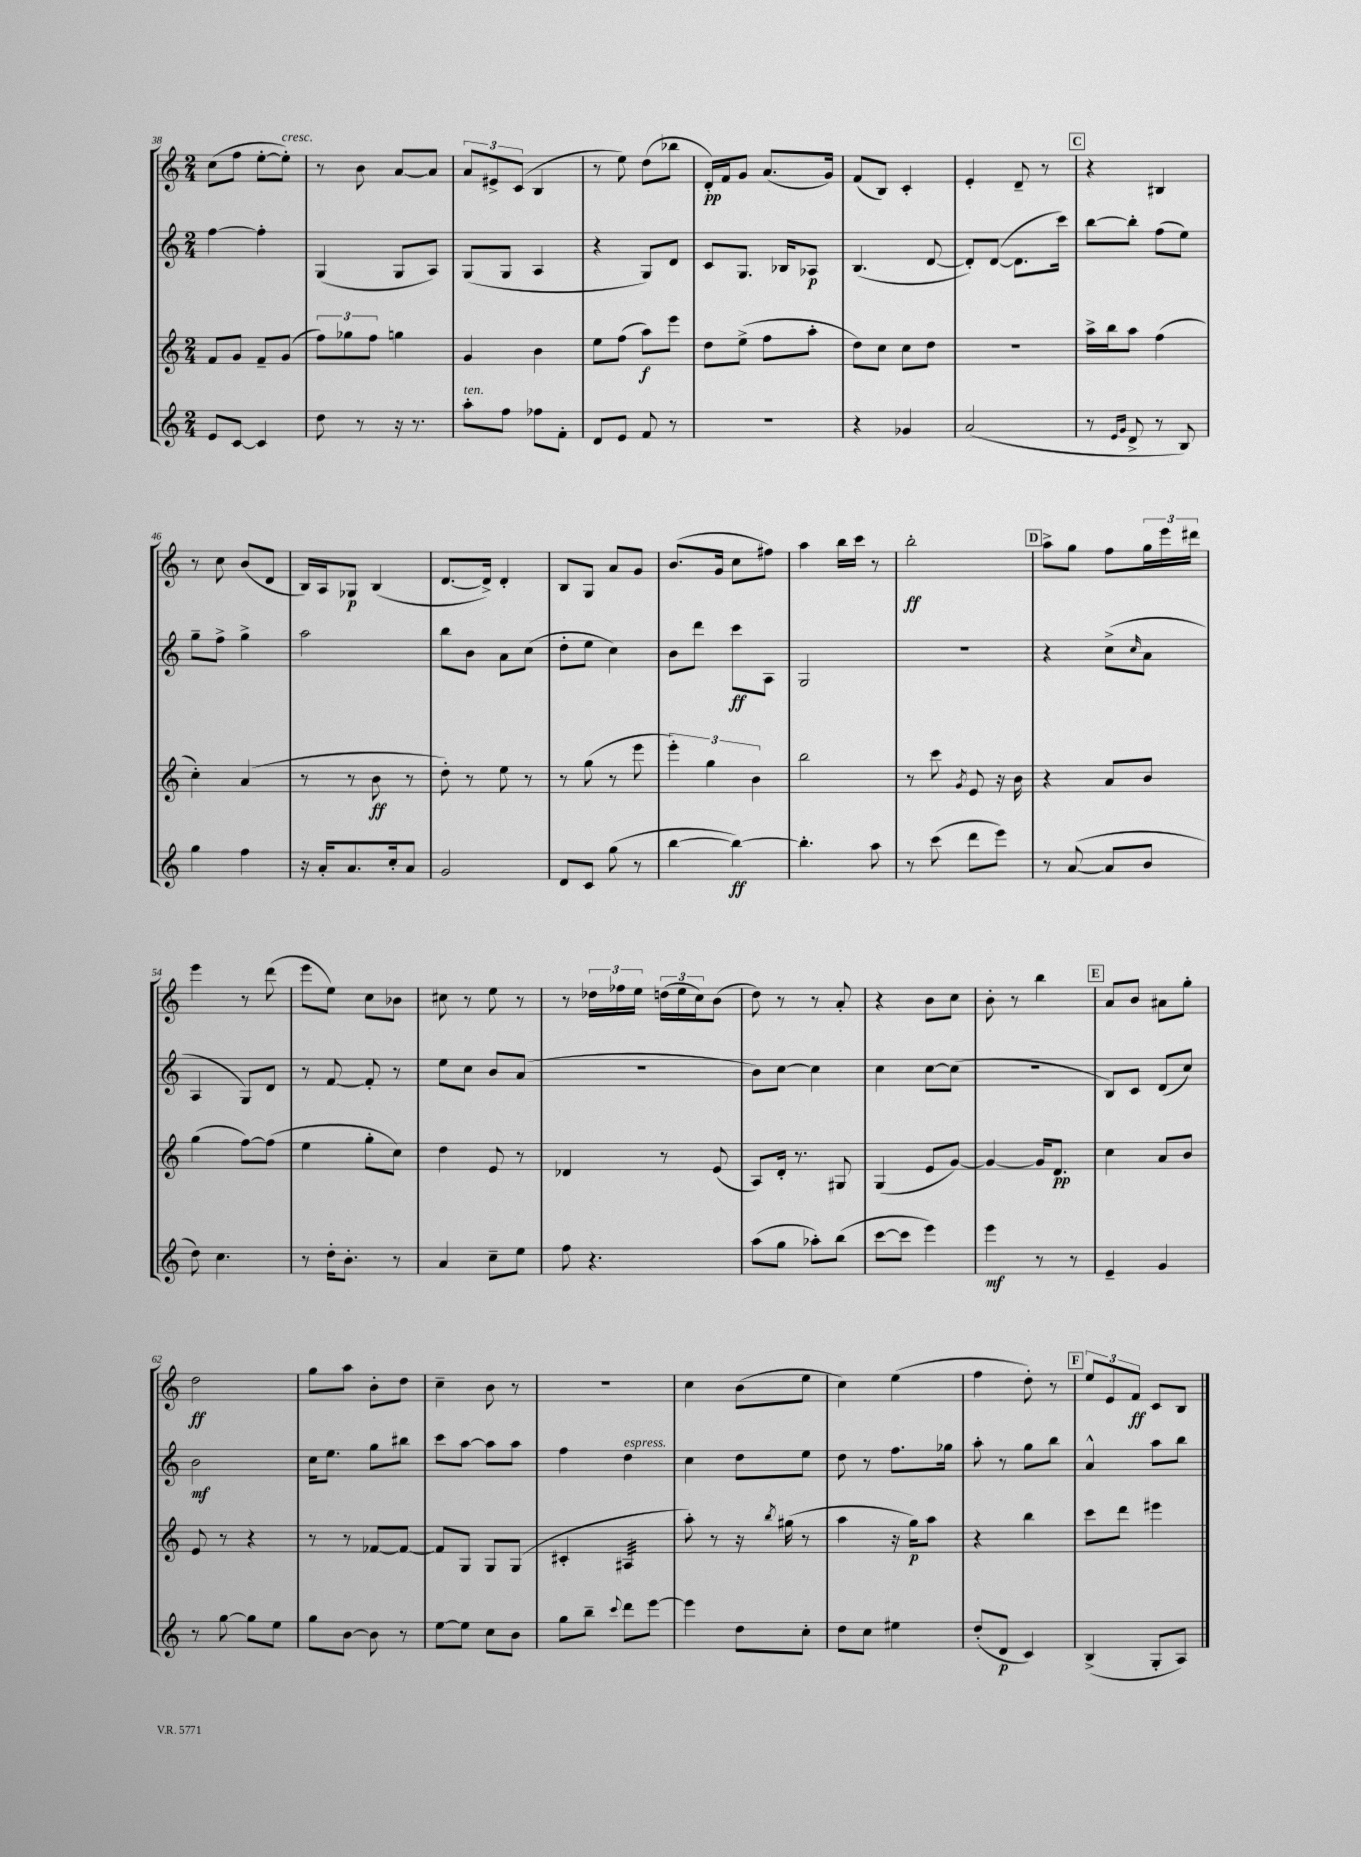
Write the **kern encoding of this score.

**kern	**kern	**kern	**kern
*staff4	*staff3	*staff2	*staff1
*clefG2	*clefG2	*clefG2	*clefG2
*k[]	*k[]	*k[]	*k[]
*M2/4	*M2/4	*M2/4	*M2/4
8e/L	8f/L	[4ff\	(8cc\L
[8c/J	8g/J	.	8ff\J
4c/]	8f~/L	4ff'\]	[8ee'\L
.	(8g/J	.	8ee'\]J)
=	=	=	=
8dd\	12ff\L)	(4G/	8r
.	12gg-\	.	.
8r	.	.	8b\
.	12ff\J	.	.
16r	4gg\	8G/L	[8a/L
8.r	.	.	.
.	.	8A/J)	8a/]J
=	=	=	=
8aa'\L	4g/	(8G/L	12a/L
.	.	.	12e#^/
8ff\J	.	8G/J	.
.	.	.	(12c/J
8ff-\L	4b\	4A/	4B/
8f'\J	.	.	.
=	=	=	=
8d/L	8ee\L	4r	8r
8e/J	(8ff\J	.	8ee\)
8f/	8aa\L)	8G/L)	(8dd\L
8r	8eee\J	8d/J	8bb-\J
=	=	=	=
2r	8dd\L	8c/L	16d'/LL)
.	.	.	16f/J
.	(8ee^\J	8.G/J	8g/J
.	8ff\L	.	(8.a/L
.	.	16B-/LK	.
.	8aa'\J	8A-/J	.
.	.	.	16g/Jk)
=	=	=	=
4r	8dd\L)	(4.B/	(8f/L
.	8cc\J	.	8B/J)
4g-/	8cc\L	.	4c'/
.	8dd\J	[8d/	.
=	=	=	=
(2a/	2r	8d'/]L)	4e'/
.	.	([8d/J	.
.	.	8.d\]L	8d~/
.	.	.	8r
.	.	16ccc\Jk)	.
=	=	=	=
8r	16aa^\LL	[8bb\L	4r
.	16bb\J	.	.
16qqe/LL	.	.	.
16qqg/JJ	.	.	.
8d^/	8aa\J	8bb'\]J	.
8r	(4ff\	(8ff\L	4B#/
8B/)	.	8ee\J)	.
=	=	=	=
4gg\	4cc'\)	8gg~\L	8r
.	.	8ff^\J	8cc\
4ff\	(4a/	4gg^\	(8b/L
.	.	.	8d/J
=	=	=	=
16r	8r	2aa\	16B/LL)
16a'/LK	.	.	16A/J
8.a/	8r	.	8G-/J
.	8b\	.	(4B/
16cc'/k	.	.	.
8a/J	8r	.	.
=	=	=	=
2g/	8dd'\)	8bb\L	[8.d/L
.	8r	8b\J	.
.	.	.	16d^/]Jk)
.	8ee\	8a\L	4d'/
.	8r	(8cc\J	.
=	=	=	=
8d/L	8r	8dd'\L	8B/L
8c/J	(8gg\	8ee\J	8G/J
(8gg\	8r	4cc\)	8a/L
8r	8eee\	.	8g/J
=	=	=	=
[4bb\	6eee'\)	8b\L	(8.b/L
.	.	8ddd\J	.
.	6gg\	.	.
.	.	.	16g/Jk
4bb\_)	.	8ccc\L	8cc\L
.	6b\	.	.
.	.	8A\J	8ff#\J)
=	=	=	=
4.bb'\]	2bb\	2G/	4aa\
.	.	.	16bb\LL
.	.	.	16ccc\JJ
8aa\	.	.	8r
=	=	=	=
8r	8r	2r	2bb'\
(8ccc\	8ccc\	.	.
.	8qg/	.	.
8ddd\L	8e/	.	.
8eee\J)	16r	.	.
.	16b\	.	.
=	=	=	=
8r	4r	4r	8aa^\L
([8a/	.	.	8gg\J
8a/]L	8a/L	(8cc^\L	8ff\L
.	.	16qqcc/	.
8b/J	8b/J	8a\J	24gg\L
.	.	.	24eee\
.	.	.	24ddd#\JJ
=	=	=	=
8dd\)	(4gg\	4A/	4eee\
4.cc\	.	.	.
.	[8ff\L)	8G/L)	8r
.	(8ff\]J	8d/J	(8ddd\
=	=	=	=
8r	4ee\	8r	8eee\L
16dd'\LK	.	[8f/	8ee\J)
8.b'\J	.	.	.
.	8gg'\L	8f'/]	8cc\L
8r	8cc\J)	8r	8b-\J
=	=	=	=
4a/	4dd\	8ee\L	8cc#\
.	.	8cc\J	8r
8cc~\L	8e/	8b/L	8ee\
8ee\J	8r	(8a/J	8r
=	=	=	=
8ff\	4d-/	2r	8r
4.r	.	.	24dd-\LL
.	.	.	24ff-\
.	.	.	24ee\JJ
.	8r	.	(24dd\LL
.	.	.	24ee\
.	.	.	24cc\J)
.	(8e/	.	(8b\J
=	=	=	=
(8aa\L	8A/L)	8b\L)	8dd\)
8gg\J	16d'/Jk	[8cc\J	8r
.	8.r	.	.
8aa-'\L)	.	4cc\]	8r
(8bb\J	8G#/	.	8a'/
=	=	=	=
[8ccc\L	(4G/	4cc\	4r
8ccc\]J	.	.	.
4eee\)	8e/L	[8cc\L	8b\L
.	[8g/J)	(8cc\]J	8cc\J
=	=	=	=
4eee\	4g/_	2r	8b'\
.	.	.	8r
8r	16g/]LK	.	4bb\
.	8.d/J	.	.
8r	.	.	.
=	=	=	=
4e~/	4cc\	8B/L)	8a/L
.	.	8c/J	8b/J
4g/	8a/L	(8d/L	8a#\L
.	8b/J	8cc/J)	8gg'\J
=	=	=	=
8r	8e/	2b\	2dd\
[8gg\	8r	.	.
8gg\]L	4r	.	.
8ee\J	.	.	.
=	=	=	=
8gg\L	8r	16cc\LK	8gg\L
.	.	8.ee\J	.
[8b\J	8r	.	8aa\J
8b\]	[8f-/L	8gg\L	8b'\L
8r	8f-/_J	8bb#\J	8dd\J
=	=	=	=
[8ee\L	8f-/]L	8ccc\L	4cc~\
8ee\]J	8G/J	[8aa\J	.
8cc\L	8G/L	8aa\]L	8b\
8b\J	(8G/J	8aa\J	8r
=	=	=	=
8gg\L	4c#'/	4ff\	2r
8bb~\J	.	.	.
8qqccc/	.	.	.
8ddd\L	4A#/	4dd\	.
[8eee\J	.	.	.
=	=	=	=
4eee\]	8aa'\)	4cc\	4cc\
.	8r	.	.
8dd\L	16r	8dd\L	(8b\L
.	8qbb/	.	.
.	(16gg#\	.	.
8cc'\J	8r	8ee\J	8ee\J
=	=	=	=
8dd\L	4aa\	8dd\	4cc\)
8cc\J	.	8r	.
4ee#\	16r	8.ff\L	(4ee\
.	16gg\LK)	.	.
.	8aa\J	.	.
.	.	16gg-\Jk	.
=	=	=	=
(8dd'/L	4r	8aa'\	4ff\
8d/J	.	8r	.
4c/)	4bb\	8gg\L	8dd'\)
.	.	8bb\J	8r
=	=	=	=
(4B^/	8ccc\L	4a^^/	12ee/L
.	.	.	12e/
.	8ddd\J	.	.
.	.	.	12f/J
8G'/L	4eee#\	8aa\L	8c/L
8A/J)	.	8bb\J	8B/J
==	==	==	==
*-	*-	*-	*-
